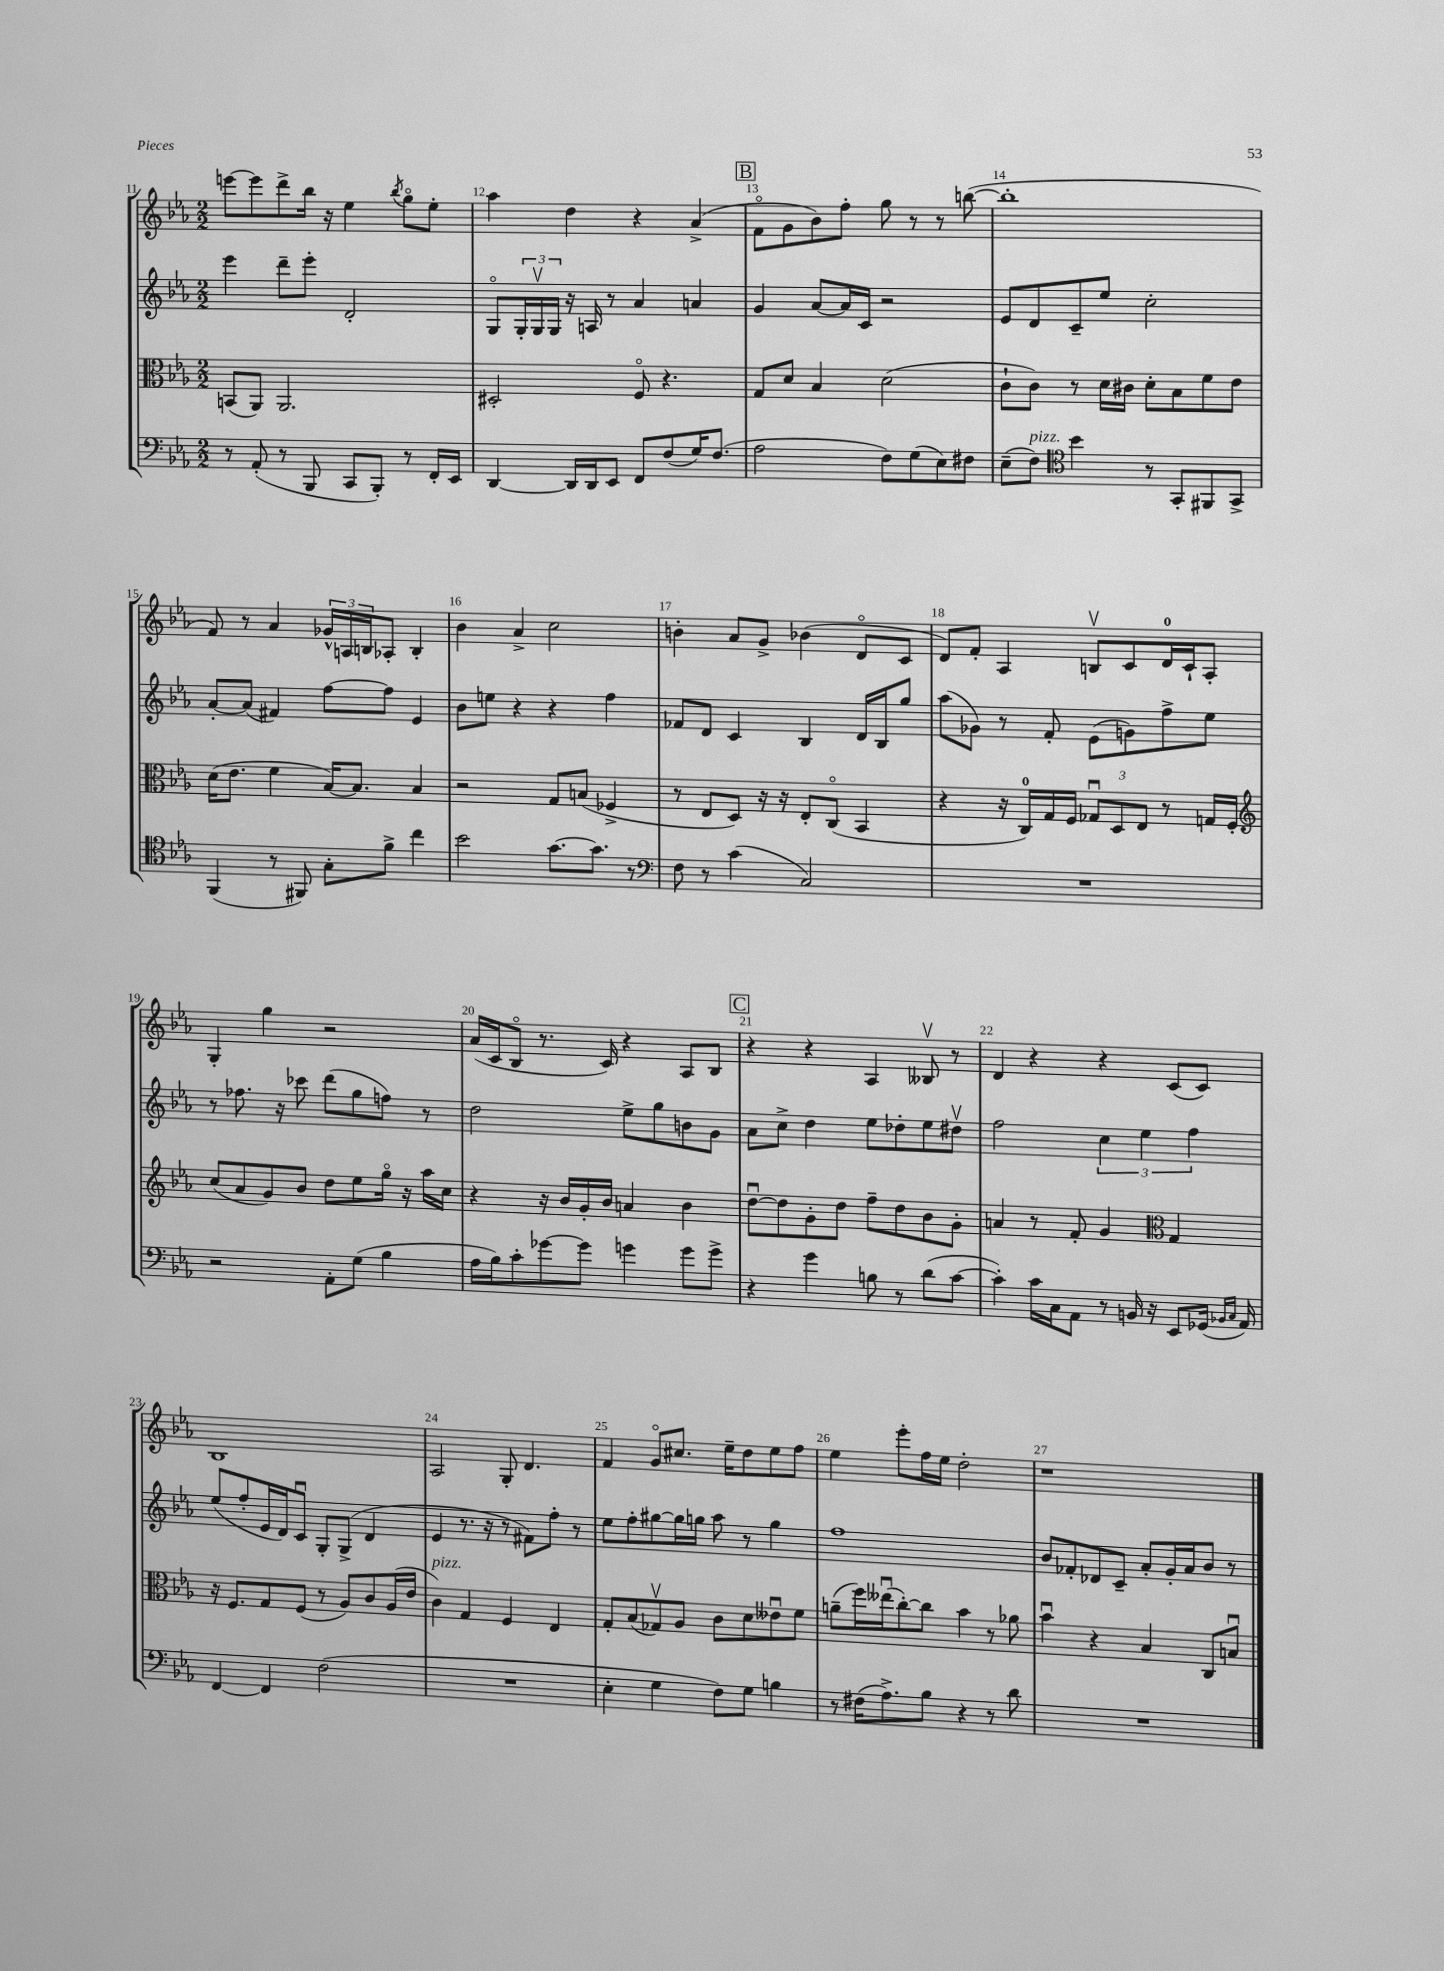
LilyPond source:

<<
\new StaffGroup <<
\new Staff = "s0" {
    \clef treble \key ees \major \numericTimeSignature \time 2/2
    e'''8~ e'''8 d'''8-> bes''16 r16 ees''4 \acciaccatura { bes''8 } g''8\flageolet ees''8-. |
    aes''4 d''4 r4 aes'4->( |
    \mark \markup { \box "B" } f'8\flageolet g'8 bes'8) f''8-. g''8 r8 r8 b''8~( |
    b''1-. |
    f'8) r8 aes'4 \tuplet 3/2 { ges'16-^ a16 b16 } aes8-. b4-. |
    bes'4 aes'4-> c''2 |
    b'4-. aes'8 g'8-> bes'4( d'8\flageolet c'8 |
    d'8) f'8-. aes4 b8\upbow c'8 d'16-0 c'16-! aes8-. |
    g4-. g''4 r2 |
    aes'16( c'16 bes8\flageolet r8. c'16) r4 aes8 bes8 |
    \mark \markup { \box "C" } r4 r4 aes4 beses8\upbow r8 |
    d'4 r4 r4 c'8( c'8) |
    bes1 |
    aes2 g8-. d'4. |
    f'4 g'8\flageolet cis''8. ees''16-- d''8 ees''8 f''8 |
    ees''4 ees'''8-. f''16 ees''16 d''2-. |
    r1 \bar "|." |
}
\new Staff = "s1" {
    \clef treble \key ees \major \numericTimeSignature \time 2/2
    ees'''4 d'''8-- ees'''8-. d'2-. |
    g8\flageolet \tuplet 3/2 { g16-. g16\upbow g16 } r16 a16 r8 aes'4 a'4 |
    \mark \markup { \box "B" } g'4 aes'8~ aes'16 c'16 r2 |
    ees'8 d'8 c'8-- ees''8 c''2-. |
    aes'8~-. aes'8( fis'4) f''8~ f''8 ees'4 |
    bes'8 e''8 r4 r4 f''4 |
    fes'8 d'8 c'4 bes4 d'16 bes16 g''8 |
    aes''8( ges'8) r8 f'8-. ees'8( g'8) f''8-> ees''8 |
    r8 fes''8. r16 ces'''8 d'''8( g''8 f''8) r8 |
    d''2 ees''8-> g''8 b'8 g'8 |
    \mark \markup { \box "C" } aes'8 c''8-> d''4 ees''8 des''8-. ees''8 dis''8\upbow |
    f''2 \tuplet 3/2 { c''4 ees''4 f''4 } |
    ees''8( f''8-. ees'16 d'16) c'8\downbow g8-. g8->( d'4 |
    ees'4 r8. r16 r8 fis'8) f''8-. r8 |
    ees''8 f''8-. gis''8~ gis''16 g''16 aes''8 r8 g''4 |
    f''1 |
    bes'8 fes'8-. des'8 c'8-- aes'8-. g'16-. aes'16 bes'8 r8 \bar "|." |
}
\new Staff = "s2" {
    \clef alto \key ees \major \numericTimeSignature \time 2/2
    b,8( aes,8) aes,2. |
    dis2-. f8\flageolet r4. |
    \mark \markup { \box "B" } g8 d'8 bes4 d'2( |
    c'8-! c'8) r8 d'16 cis'16 d'8-. bes8 f'8 ees'8 |
    d'16( ees'8. f'4 bes16~) bes8. bes4 |
    r2 g8 b8( fes4-> |
    r8 ees8 d8) r16 r16 ees8-. c8\flageolet( bes,4 |
    r4 r16 c16-0) g16 f16 \tuplet 3/2 { ges8\downbow d8 ees8 } r8 g16 f16-. |
    \clef treble c''8( aes'8 g'8) bes'8 d''8 ees''8 g''16\flageolet r16 aes''16 c''16 |
    r4 r16 bes'16 g'16-. bes'16 a'4 bes'4 |
    \mark \markup { \box "C" } d''8~\downbow d''8 g'8-. d''8 f''8-- d''8 bes'8 g'8-. |
    a'4 r8 f'8-. g'4 \clef alto g4 |
    r16 f8. g8 f8( r8 aes8) c'8 aes16( ees'16 |
    c'4^\markup { \italic "pizz." }) g4 f4 ees4 |
    g8-. bes8( ges8\upbow) aes8 c'8 d'8 eeses'8\downbow f'8 |
    a'8--( f''16) eeses''16\downbow( c''8~-.) c''8 bes'4 r8 aes'8 |
    bes'4\downbow r4 bes4 c8 b8\downbow \bar "|." |
}
\new Staff = "s3" {
    \clef bass \key ees \major \numericTimeSignature \time 2/2
    r8 aes,8-.( r8 bes,,8 c,8 bes,,8-.) r8 f,16-. ees,16 |
    d,4~ d,16 d,16 ees,8 f,8 f8( g16) f8.( |
    \mark \markup { \box "B" } aes2 f8) g8( ees8) fis8 |
    ees8--( f8^\markup { \italic "pizz." }) \clef tenor bes'4 r8 g,8-. fis,8 g,8-> |
    f,4( r8 fis,8) g8-. f'8-> c''4 |
    bes'2 g'8.~ g'8. r8 |
    \clef bass f8 r8 c'4( c2) |
    R1 |
    r2 aes,8-. g8( bes4 |
    aes16 bes16) c'8-. ges'8~ ges'8 g'4 g'8 g'8-> |
    \mark \markup { \box "C" } r4 g'4 b8 r8 d'8( c'8~ |
    c'4-.) c'16 c16 aes,8 r8 b,16 r16 ees,8 ges,16( \grace { bes,16 c16 } aes,16) |
    f,4~ f,4 f2( |
    R1 |
    ees4-. g4 f8) g8 b4 |
    r8 fis16( aes8.->) bes8 r4 r8 d'8 |
    R1 \bar "|." |
}
>>
>>
\layout { \context { \Score currentBarNumber = #11 \override BarNumber.break-visibility = ##(#f #t #t) barNumberVisibility = #all-bar-numbers-visible } }
